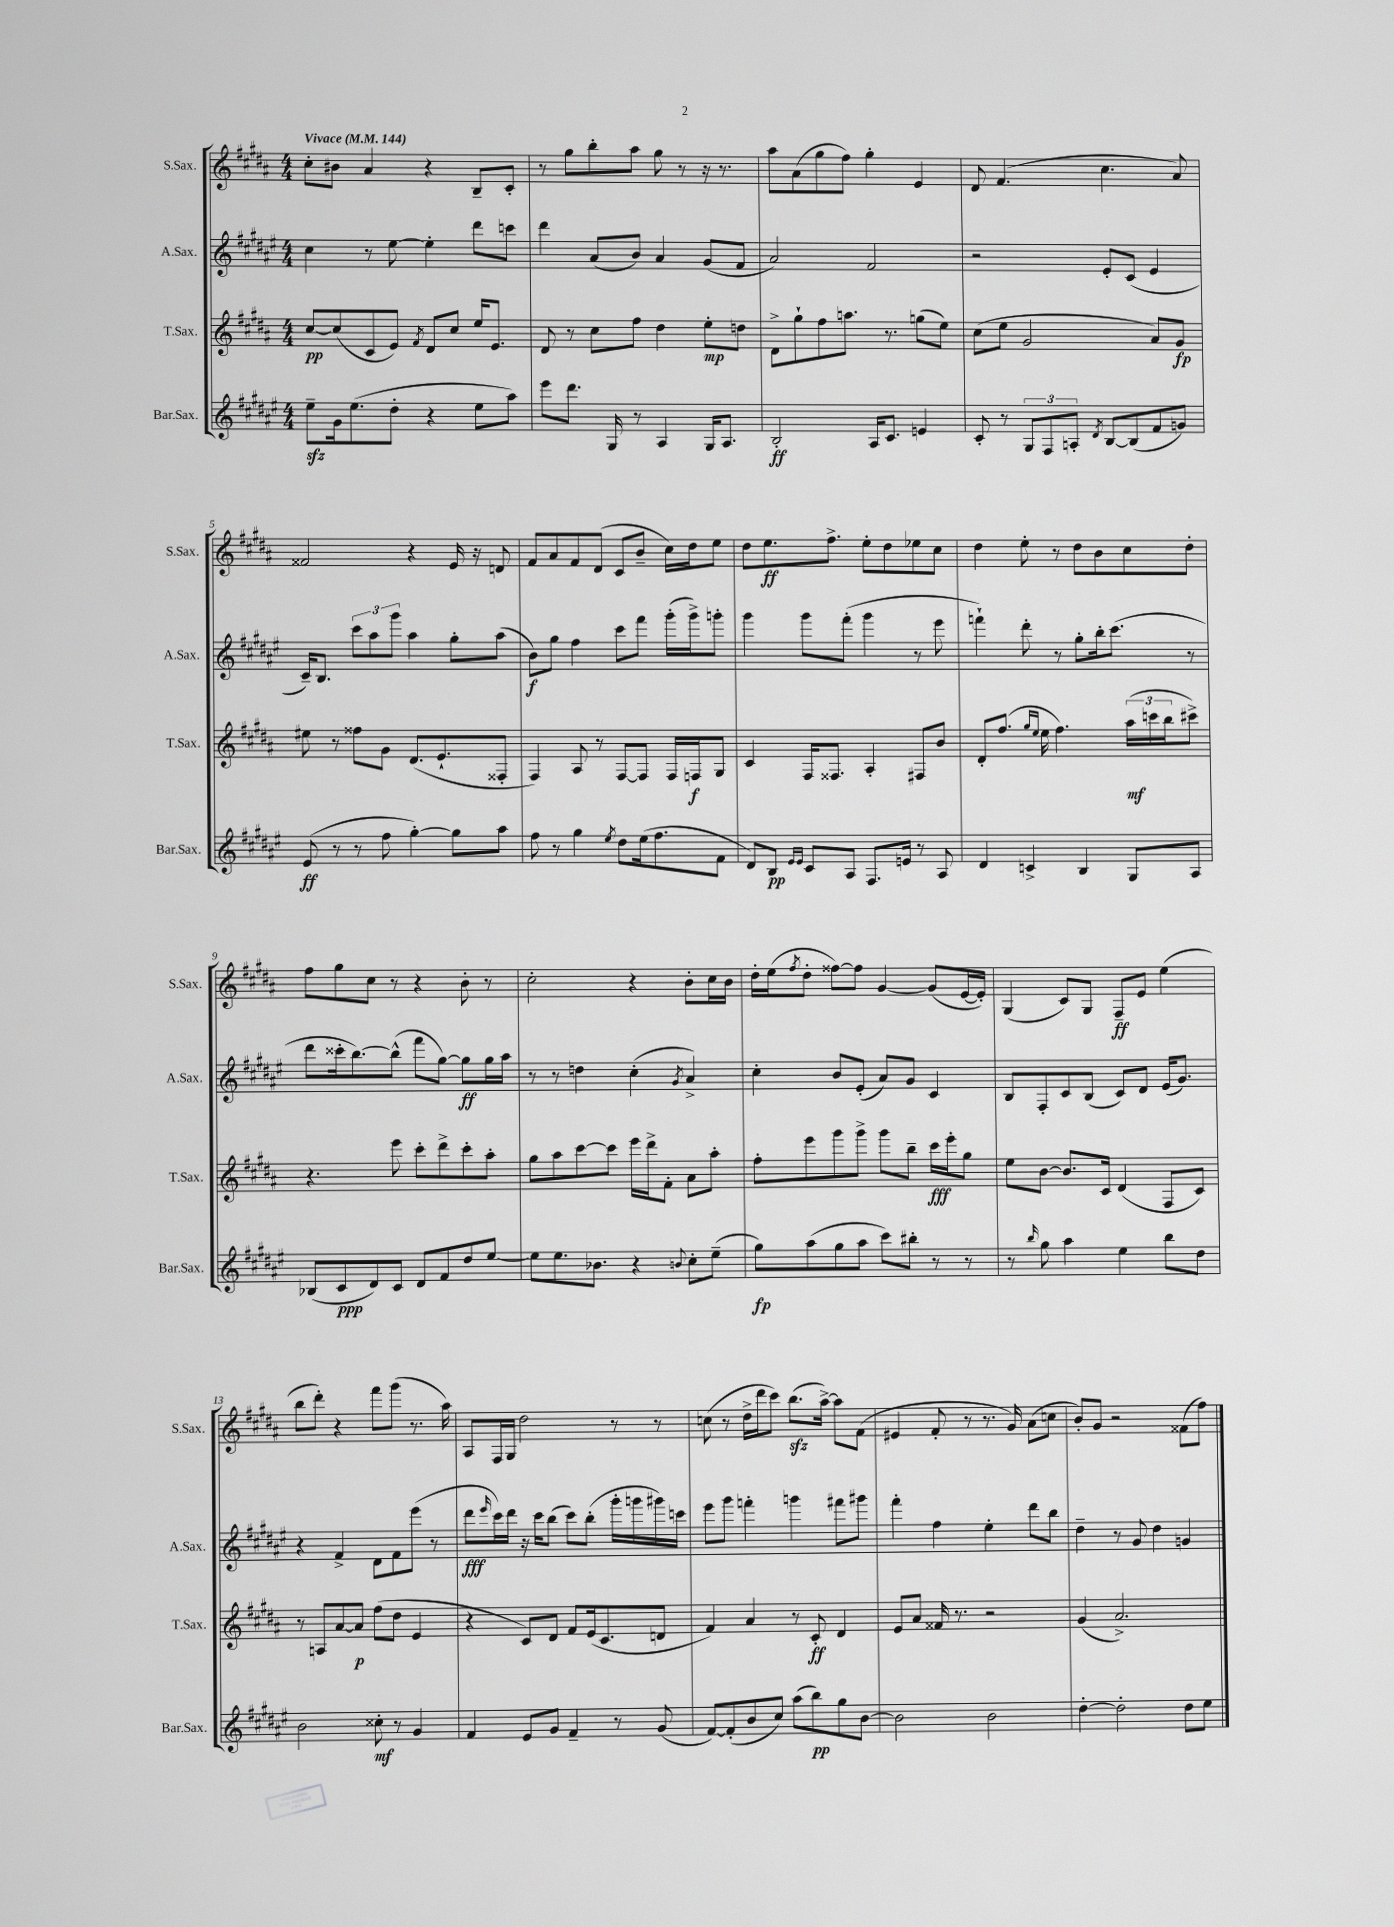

**kern	**dynam	**kern	**dynam	**kern	**dynam	**kern	**dynam
*part4	*part4	*part3	*part3	*part2	*part2	*part1	*part1
*staff4	*staff4	*staff3	*staff3	*staff2	*staff2	*staff1	*staff1
*I"Bar.Sax.	*	*I"T.Sax.	*	*I"A.Sax.	*	*I"S.Sax.	*
*I'Bar.Sax.	*	*I'T.Sax.	*	*I'A.Sax.	*	*I'S.Sax.	*
*clefG2	*	*clefG2	*	*clefG2	*	*clefG2	*
*k[f#c#g#d#a#e#]	*	*k[f#c#g#d#a#]	*	*k[f#c#g#d#a#e#]	*	*k[f#c#g#d#a#]	*
*M4/4	*	*M4/4	*	*M4/4	*	*M4/4	*
*MM144	*	*MM144	*	*MM144	*	*MM144	*
=1	=1	=1	=1	=1	=1	=1	=1
!	!	!	!	!	!	!LO:TX:a:B:t=Vivace	!
8ee#zz~\L	.	[8cc#/L	pp	4cc#\	.	8cc#'\L	.
16g#\k	.	(8cc#/]	.	.	.	8b#X\J	.
(8.ee#\	.	.	.	.	.	.	.
.	.	8c#/	.	8r	.	4a#/	.
8dd#'\J	.	8e/J)	.	[8ee#\	.	.	.
.	.	8qf#/	.	.	.	.	.
4r	.	8d#/L	.	4ee#'\]	.	4r	.
.	.	8cc#/J	.	.	.	.	.
8ee#\L	.	16ee/KL	.	8ddd#\L	.	8B~/L	.
.	.	8.e/J	.	.	.	.	.
8aa#\J)	.	.	.	8cccn\J	.	8c#'/J	.
=2	=2	=2	=2	=2	=2	=2	=2
8eee#\L	.	8d#/	.	4ddd#\	.	8r	.
8.ddd#\J	.	8r	.	.	.	8gg#\L	.
.	.	8cc#\L	.	(8a#/L	.	8bb'\	.
16G#/	.	.	.	.	.	.	.
8r	.	8ff#\J	.	8b/J)	.	8aa#\J	.
4A#/	.	4dd#\	.	4a#/	.	8gg#\	.
.	.	.	.	.	.	8r	.
16G#/KL	.	8ee'\L	mp	(8g#/L	.	16r	.
8.A#/J	.	.	.	.	.	8.r	.
.	.	8ddn\J	.	8f#/J	.	.	.
=3	=3	=3	=3	=3	=3	=3	=3
2B'/	ff	8d#^\L	.	2a#/)	.	8aa#\L	.
.	.	8gg#`\	.	.	.	(8a#\	.
.	.	8ff#\	.	.	.	8gg#\	.
.	.	8.aan\J	.	.	.	8ff#\J)	.
16A#/KL	.	.	.	2f#/	.	4gg#'\	.
8.c#/J	.	8.r	.	.	.	.	.
4en/	.	(8ggn\L	.	.	.	4e/	.
.	.	8ee\J)	.	.	.	.	.
=4	=4	=4	=4	=4	=4	=4	=4
8c#'/	.	(8cc#\L	.	2r	.	8d#/	.
8r	.	8ee\J	.	.	.	(4.f#/	.
12G#/L	.	2g#/	.	.	.	.	.
12F#/	.	.	.	.	.	.	.
12An'/J	.	.	.	.	.	.	.
8qd#/	.	.	.	.	.	.	.
[8B/L	.	.	.	8e#'/L	.	4.cc#\	.
(8B/]	.	.	.	(8c#/J	.	.	.
8f#/	.	8a#/L)	.	4e#/	.	.	.
8gn/J)	.	8g#/J	fp	.	.	8a#/)	.
!!LO:LB:g=z
=5	=5	=5	=5	=5	=5	=5	=5
(8e#/	ff	8ee#X\	.	16c#~/KL)	.	2f##X/	.
.	.	.	.	8.B/J	.	.	.
8r	.	8r	.	.	.	.	.
8r	.	8ff##X\L	.	12ccc#\L	.	.	.
.	.	.	.	12aa#\	.	.	.
8ff#\	.	8g#\J	.	.	.	.	.
.	.	.	.	12ggg#\J	.	.	.
[4gg#'\)	.	(8.d#/L	.	4aa#\	.	4r	.
.	.	8.e`/	.	.	.	.	.
8gg#\L]	.	.	.	8gg#'\L	.	16e/	.
.	.	.	.	.	.	16r	.
8aa#\J	.	8F##X'/J	.	(8aa#\J	.	8dn/	.
=6	=6	=6	=6	=6	=6	=6	=6
8ff#\	.	4F#/)	.	8b\L)	f	8f#/L	.
8r	.	.	.	8gg#\J	.	8a#/	.
4gg#\	.	8A#/	.	4ff#\	.	8f#/	.
.	.	8r	.	.	.	(8d#/J	.
8qee#/	.	.	.	.	.	.	.
8dd#\L	.	[8F#/L	.	8ccc#\L	.	8c#/L	.
(16ee#\k	.	8F#/J]	.	8fff#\J	.	8b~/J	.
8.ff#\	.	.	.	.	.	.	.
.	.	16F#/LL	.	(16ggg#'\LL	.	16cc#\LL)	.
.	.	16Fn/J	f	16ggg#^\J)	.	16dd#\J	.
8f#\J	.	8G#/J	.	8gggn'\J	.	8ee\J	.
=7	=7	=7	=7	=7	=7	=7	=7
8d#/L)	.	4c#/	.	4ggg#\	.	8dd#\L	.
8B/J	pp	.	.	.	.	8.ee\	ff
16qqe#/LL	.	.	.	.	.	.	.
16qqe#/JJ	.	.	.	.	.	.	.
8c#/L	.	16F#/KL	.	8ggg#\L	.	.	.
.	.	8.F##X/J	.	.	.	8.ff#^\J	.
8A#/J	.	.	.	(8fff#'\J	.	.	.
8.F#/L	.	4A#'/	.	4ggg#\	.	8ee'\L	.
.	.	.	.	.	.	8dd#\	.
16en/Jk	.	.	.	.	.	.	.
8r	.	8F#X/L	.	8r	.	8ee-X\	.
8A#/	.	8b/J	.	8eee#\	.	8cc#\J	.
=8	=8	=8	=8	=8	=8	=8	=8
4d#/	.	8d#'/L	.	4fffn`\)	.	4dd#\	.
.	.	(8.ff#/J	.	.	.	.	.
4cn^/	.	.	.	8ddd#'\	.	8ee'\	.
.	.	16qqgg#/LL	.	.	.	.	.
.	.	16qqee/JJ	.	.	.	.	.
.	.	16ee\	.	.	.	.	.
.	.	4.ff#\)	.	8r	.	8r	.
4B/	.	.	.	8gg#'\L	.	8dd#\L	.
.	.	.	.	16bb'\k	.	8b\	.
.	.	.	.	(8.ccc#\J	.	.	.
8G#/L	.	(24aa#\LL	mf	.	.	8cc#\	.
.	.	24cccn\	.	.	.	.	.
.	.	24bb\J	.	.	.	.	.
8A#/J	.	8ccc#X^\J)	.	8r	.	8dd#'\J	.
!!LO:LB:g=z
=9	=9	=9	=9	=9	=9	=9	=9
(8B-X/L	.	4.r	.	8ddd#\L	.	8ff#\L	.
8c#/	ppp	.	.	16ccc##X'\k	.	8gg#\	.
.	.	.	.	[8.bb\)	.	.	.
8d#/)	.	.	.	.	.	8cc#\J	.
8c#/J	.	8eee\	.	(8bb^^\J]	.	8r	.
8d#/L	.	8ccc#'\L	.	8fff#\L	.	4r	.
8f#/	.	8ddd#^\	.	[8gg#\J)	.	.	.
8dd#/	.	8ccc#'\	.	8gg#\L]	ff	8b'\	.
[8ee#/J	.	8aa#'\J	.	16gg#\L	.	8r	.
.	.	.	.	16aa#\JJ	.	.	.
=10	=10	=10	=10	=10	=10	=10	=10
8ee#\L]	.	8gg#\L	.	8r	.	2cc#'\	.
8.ee#\	.	8aa#\	.	8r	.	.	.
.	.	[8ccc#\	.	4ddn\	.	.	.
8.b-X\J	.	.	.	.	.	.	.
.	.	8ccc#\J]	.	.	.	.	.
4r	.	16eee\LL	.	(4cc#'\	.	4r	.
.	.	16ddd#^\J	.	.	.	.	.
.	.	8f#'\J	.	.	.	.	.
8qqbn/	.	.	.	8qg#/	.	.	.
8cc#'\L	.	8a#\L	.	4a#^/)	.	8b'\L	.
(8ee#~\J	.	8aa#'\J	.	.	.	16cc#\L	.
.	.	.	.	.	.	16b\JJ	.
=11	=11	=11	=11	=11	=11	=11	=11
8gg#\L)	fp	8ff#'\L	.	4cc#'\	.	16dd#'\LL	.
.	.	.	.	.	.	(16ee\J	.
.	.	.	.	.	.	8qff#/	.
(8aa#\	.	8eee\	.	.	.	8dd#'\J	.
8gg#\	.	8ggg#\	.	8b/L	.	[8ff##X\L)	.
8aa#\J	.	8ggg#^\J	.	(8e#'/J	.	8ff##\J]	.
8ccc#\L)	.	8ggg#\L	.	8a#/L)	.	[4g#/	.
8bb#X'\J	.	8bb~\J	.	8g#/J	.	.	.
8r	.	16ccc#\LL	fff	4c#/	.	(8g#/L]	.
.	.	16eee'\J	.	.	.	.	.
8r	.	8gg#\J	.	.	.	[16e/L	.
.	.	.	.	.	.	16e'/JJ])	.
=12	=12	=12	=12	=12	=12	=12	=12
8r	.	8ee\L	.	8B/L	.	(4G#/	.
16qqbb/	.	.	.	.	.	.	.
8gg#\	.	[8b\J	.	8F#'/	.	.	.
4aa#\	.	8.b/L]	.	8c#/	.	8c#/L)	.
.	.	.	.	(8B/J	.	8G#/J	.
.	.	16c#/Jk	.	.	.	.	.
4ee#\	.	(4d#/	.	8c#/L)	.	8F#~/L	ff
.	.	.	.	8d#/J	.	8e/J	.
8bb\L	.	8F#/L	.	(16e#/KL	.	(4ee\	.
.	.	.	.	8.g#/J)	.	.	.
8dd#\J	.	8c#/J)	.	.	.	.	.
!!LO:LB:g=z
=13	=13	=13	=13	=13	=13	=13	=13
2b\	.	8r	.	4r	.	8bb\L	.
.	.	8An/L	.	.	.	8ddd#'\J)	.
.	.	[8a#/	.	4f#^/	.	4r	.
.	.	8a#/J]	p	.	.	.	.
8cc##X'\	mf	(8ff#\L	.	8d#\L	.	8fff#\L	.
8r	.	8dd#\J	.	8f#\	.	(8ggg#\J	.
4g#/	.	4e/	.	(8eee#\J	.	8.r	.
.	.	.	.	8r	.	.	.
.	.	.	.	.	.	16aa#\)	.
=14	=14	=14	=14	=14	=14	=14	=14
4f#/	.	4r	.	8ddd#\L	fff	8A#/L	.
.	.	.	.	16qqeee#/	.	.	.
.	.	.	.	16ccc#\L)	.	16F#/L	.
.	.	.	.	16ddd#\JJ	.	16G#/JJ	.
8e#/L	.	8c#/L)	.	16r	.	2dd#\	.
.	.	.	.	16ccc#\KL	.	.	.
8g#/J	.	8d#/J	.	(8bb\J	.	.	.
4f#~/	.	8f#/L	.	8ccc#\L)	.	.	.
.	.	(16e/k	.	(8bb'\J	.	.	.
.	.	8.c#/	.	.	.	.	.
8r	.	.	.	16ggg#'\LL	.	8r	.
.	.	.	.	16gggn\	.	.	.
(8g#/	.	8dn/J	.	16ggg#X\)	.	8r	.
.	.	.	.	16cccn\JJ	.	.	.
=15	=15	=15	=15	=15	=15	=15	=15
[8f#/L)	.	4f#/)	.	8eee#\L	.	(8ccn\	.
(8f#'/]	.	.	.	8ggg#\J	.	8r	.
8b/	.	4a#/	.	4fffn'\	.	16dd#^\LL	.
.	.	.	.	.	.	16ddd#\J	.
8cc#/J)	.	.	.	.	.	8ccc#\J)	.
(8aa#\L	.	8r	.	4gggn\	.	(8.bbzz\L	.
8bb\)	pp	8c#'/	ff	.	.	.	.
.	.	.	.	.	.	[16aa#^\Jk)	.
8gg#\	.	4d#/	.	8fff#X\L	.	8aa#\L]	.
[8b\J	.	.	.	8ggg#X\J	.	(8f#\J	.
=16	=16	=16	=16	=16	=16	=16	=16
2b\]	.	8e/L	.	4fff#'\	.	4e#X/	.
.	.	8a#/J	.	.	.	.	.
.	.	16f##X/	.	4ff#\	.	8f#'/	.
.	.	8.r	.	.	.	.	.
.	.	.	.	.	.	8r	.
2b\	.	2r	.	4ee#'\	.	8.r	.
.	.	.	.	.	.	16g#/)	.
.	.	.	.	8ddd#\L	.	(8a#\L	.
.	.	.	.	8bb\J	.	8ccn\J	.
=17	=17	=17	=17	=17	=17	=17	=17
[4dd#'\	.	(4g#/	.	4dd#~\	.	8b'/L)	.
.	.	.	.	.	.	8g#/J	.
2dd#'\]	.	2.a#^/)	.	8r	.	2r	.
.	.	.	.	8g#/	.	.	.
.	.	.	.	4dd#\	.	.	.
8dd#\L	.	.	.	4gn/	.	(8f##X\L	.
8ee#\J	.	.	.	.	.	8ff#\J)	.
==	==	==	==	==	==	==	==
*-	*-	*-	*-	*-	*-	*-	*-
